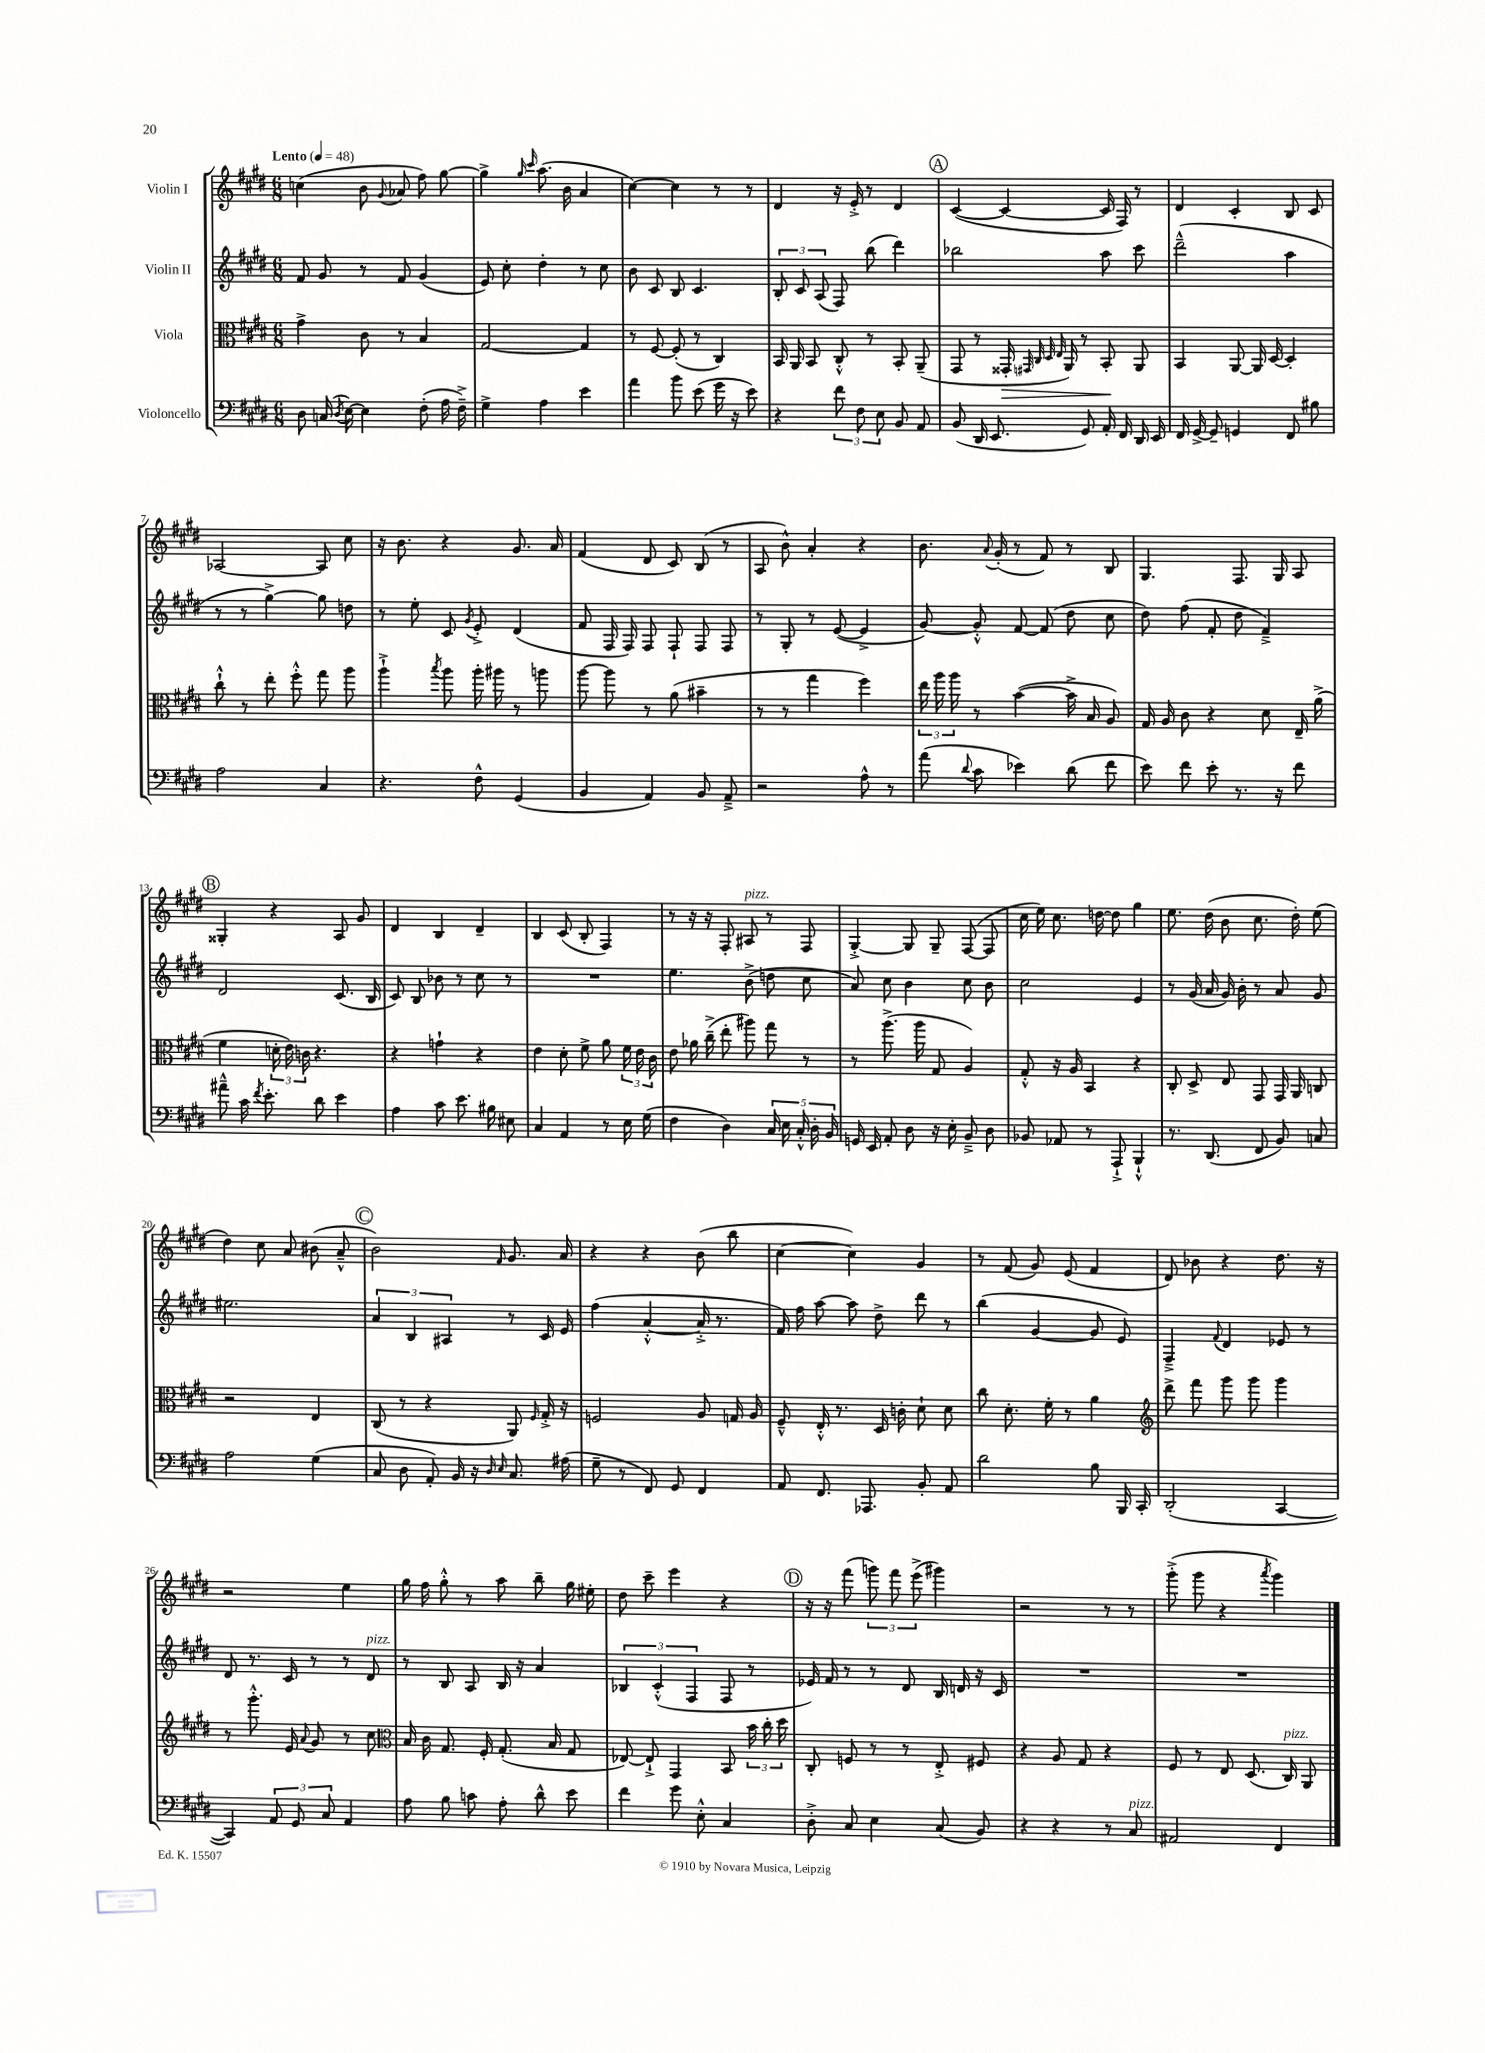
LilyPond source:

<<
\new StaffGroup <<
\new Staff = "s0" \with { instrumentName = "Violin I" } {
    \clef treble \key e \major \numericTimeSignature \time 6/8 \tempo "Lento" 4 = 48
    \autoBeamOff c''4( b'8 \appoggiatura { gis'8 } aes'8 fis''8) gis''8~ |
    gis''4-> \grace { gis''16 cis'''16 } a''8.( b'16 a'4 |
    cis''4~) cis''4 r8 r8 |
    dis'4 r16 e'16-.-> r8 dis'4 |
    \mark \markup { \circle "A" } cis'4~( cis'4~ cis'16 fis16) r8 |
    dis'4 cis'4-. b8 cis'8 |
    aes2~ aes8 cis''8 |
    r16 b'8. r4 gis'8. a'16 |
    fis'4( dis'8 cis'8) b8( r8 |
    a8 b'8-^) a'4-. r4 |
    b'8. \appoggiatura { a'8 } gis'16-.( r8 fis'8) r8 b8 |
    gis4. fis8. gis16 a8 |
    \mark \markup { \circle "B" } gisis4-. r4 a8 gis'8 |
    dis'4 b4 dis'4-- |
    b4 cis'8( b8-. fis4) |
    r8 r16 r16 fis8-. ais8^\markup { \italic "pizz." } r8 fis8 |
    gis4~-.-> gis8 gis8-- fis8~( fis8 |
    cis''16 e''16) cis''8. d''16~ d''8 gis''4 |
    e''8. dis''16( b'8 cis''8. dis''16-.) e''8( |
    dis''4) cis''8 a'8 bis'8( a'8---^ |
    \mark \markup { \circle "C" } b'2) \grace { fis'16 } gis'8. a'16 |
    r4 r4 b'8( b''8 |
    cis''4~ cis''4) gis'4 |
    r8 fis'8( gis'8) e'8( fis'4 |
    dis'8) bes'8 r4 dis''8. r16 |
    r2 e''4 |
    gis''16 fis''16 gis''8-.-^ r8 a''8 b''8-- gis''16 eis''16-. |
    dis''8 cis'''8-- e'''4 r4 |
    \mark \markup { \circle "D" } r16 r16 fis'''8( \tuplet 3/2 { g'''8) fis'''8 e'''8->( } gis'''4) |
    r2 r8 r8 |
    gis'''8-.->( gis'''8 r4 \acciaccatura { a'''8 } gis'''4) \bar "|." |
}
\new Staff = "s1" \with { instrumentName = "Violin II" } {
    \clef treble \key e \major \numericTimeSignature \time 6/8
    \autoBeamOff fis'8 gis'8 r8 fis'8 gis'4( |
    e'8) cis''8-. dis''4-. r8 cis''8 |
    b'8 cis'8 b8 cis'4. |
    \tuplet 3/2 { b8-. cis'8 a8( } fis8) b''8( dis'''4) |
    \mark \markup { \circle "A" } bes''2 a''8 cis'''8 |
    dis'''2---^( a''4 |
    r8 r8 gis''4~->) gis''8 d''8 |
    r8 e''8-. cis'8 \acciaccatura { gis'8 } e'8-.-> dis'4( |
    fis'8 fis16 fis16) fis8 fis8-! fis8 fis8 |
    r8 gis8-. r8 e'8~( e'4-> |
    gis'8~) gis'8-.-^ fis'8~ fis'8( dis''8 cis''8 |
    dis''8) fis''8( fis'8-. dis''8 fis'4--->) |
    \mark \markup { \circle "B" } dis'2 cis'8.( b16 |
    cis'8) b8 bes'8 r8 cis''8 r8 |
    R2. |
    e''4. b'8->( d''8 cis''8 |
    a'8) cis''8 b'4 cis''8 b'8 |
    cis''2 e'4 |
    r8 gis'16( a'16 gis'16) b'16-. r8 a'8 gis'8 |
    eis''2. |
    \mark \markup { \circle "C" } \tuplet 3/2 { a'4 b4 ais4 } r8 cis'16 e'16 |
    fis''4( a'4~-.-^ a'16-.-> r8. |
    fis'16) fis''16 a''8~ a''8 dis''8-> dis'''8 r8 |
    b''4( gis'4~ gis'8 e'8) |
    fis4---> \appoggiatura { fis'8 } dis'4 ees'8 r8 |
    dis'8 r8. cis'16 r8 r8 dis'8^\markup { \italic "pizz." } |
    r8 b8 a8 b16 r16 a'4 |
    \tuplet 3/2 { bes4 cis'4-.-^( fis4 } fis8 r8 |
    \mark \markup { \circle "D" } ees'16) fis'16 r8 r8 dis'8 b16 d'16 r16 cis'16 |
    R2. |
    R2. \bar "|." |
}
\new Staff = "s2" \with { instrumentName = "Viola" } {
    \clef alto \key e \major \numericTimeSignature \time 6/8
    \autoBeamOff gis'4-> cis'8 r8 b4 |
    gis2~ gis4 |
    r8 fis8~ fis8-.( r8 cis4) |
    b,16 a,16 b,8 cis8-.-^ r8 b,8-. a,8--( |
    \mark \markup { \circle "A" } gis,8 r8 gisis,16-.\> \grace { gis,32 cis32 dis32 e32 } a,16) r8 b,8-.\! a,8 |
    b,4 a,8~ a,16 dis16~ dis4-. |
    cis''8-!-^ r8 e''8-. fis''8-.-^ gis''8 a''8 |
    a''4-!-> \acciaccatura { b''8 } a''8 a''16-. ais''16 r8 a''8 |
    a''8~ a''8 r8 a'8( bis'4-- |
    r8 r8 gis''4 fis''4) |
    \tuplet 3/2 { e''16 a''16 a''16 } r8 b'4~( b'16-> b16 a8) |
    gis16 a16 cis'8 r4 dis'8 e16-- a'16->( |
    \mark \markup { \circle "B" } fis'4 \tuplet 3/2 { d'16-. e'16) c'16 } r4. |
    r4 g'4-! r4 |
    e'4 dis'8-. fis'8-> a'8 \tuplet 3/2 { fis'16 e'16 cis'16 } |
    e'8 aes'16 cis''16--->( e''8-. ais''8) gis''8 r8 |
    r8 a''8.->( a''16 gis8 a4) |
    gis8-.-^ r16 a16 b,4 r4 |
    cis8-. dis8-> e8 gis,8 gis,16 a,16 c8 |
    r2 e4 |
    \mark \markup { \circle "C" } cis8( r8 r4 a,8) \grace { fis16 } gis16-.-> r16 |
    f2 a8 g16 a16 |
    fis8---^ e16-.-^ r8. dis16 c'16-. dis'8-! dis'8 |
    cis''8 dis'8.-. fis'16-. r8 a'4 |
    \clef treble dis'''8-> fis'''8 gis'''8 gis'''8 gis'''4 |
    r8 gis'''8.-.-^ e'16 \appoggiatura { a'8 } gis'8 r8 cis''8 |
    \clef alto b16 cis'16 gis8. fis16-. gis8.-.( b16 gis8 |
    ees8~) ees8-!-> gis,4 b,8 \tuplet 3/2 { b'16 cis''16-. dis''16 } |
    \mark \markup { \circle "D" } cis8-. f8 r8 r8 e8-.-> fis8 |
    r4 a8 gis8 r4 |
    fis8 r8 e8 dis8.( cis16^\markup { \italic "pizz." }) a,8 \bar "|." |
}
\new Staff = "s3" \with { instrumentName = "Violoncello" } {
    \clef bass \key e \major \numericTimeSignature \time 6/8
    \autoBeamOff dis8 c16( \acciaccatura { dis8 } e16~) e4 fis8-.( a16 fis16--->) |
    gis4-> a4 e'4 |
    a'4 b'8 e'8( gis'16 r16 e'8) |
    r4 \tuplet 3/2 { fis'8 fis8 e8 } b,8 a,8 |
    \mark \markup { \circle "A" } b,8( dis,16 e,8. gis,8) a,16-. fis,16 dis,16 e,16 |
    fis,16 gis,16~-> gis,8-- g,4 fis,8 bis8 |
    a2 cis4 |
    r4. fis8-^ gis,4( |
    b,4 a,4) b,8 a,8---> |
    r2 a8-^ r8 |
    a'8( \appoggiatura { dis'8 } cis'8 ees'4) dis'8( fis'8 |
    e'8) fis'8 e'8-. r8. r16 fis'8 |
    \mark \markup { \circle "B" } ais'8---^ cis'16 \acciaccatura { fis'8 } e'8.-. dis'8 e'4 |
    a4 cis'8 e'8. bis16 eis8 |
    cis4 a,4 r8 e16 gis16( |
    fis4 dis4) \tuplet 5/4 { cis16 e16 cis16-.-^ dis16-. b,16 } |
    g,16 e,16 a,8-. dis8 r16 e16-. b,8---> dis8 |
    bes,8 aes,8 r8 a,,8-!-> b,,4-!-^ |
    r8. dis,8.( fis,8 b,8) c8 |
    a2 gis4( |
    \mark \markup { \circle "C" } cis8 dis8 a,8-.) b,16 r16 \grace { dis16 e16 } cis8. ais16( |
    gis8-- r8 fis,8) gis,8 fis,4 |
    a,8 fis,8. aes,,8. b,8-. a,8 |
    dis'2 b8 b,,16 cis,16-. |
    dis,2-.( cis,4~ |
    cis,4) \tuplet 3/2 { a,8 gis,8 cis8 } a,4 |
    a8 b8 c'8 a8-. dis'8-^ e'8 |
    fis'4 gis'8 e8-.-^ cis4 |
    \mark \markup { \circle "D" } dis8-.-> cis8 e4 cis8( b,8) |
    r4 r4 r8 cis8^\markup { \italic "pizz." } |
    ais,2 fis,4 \bar "|." |
}
>>
>>
